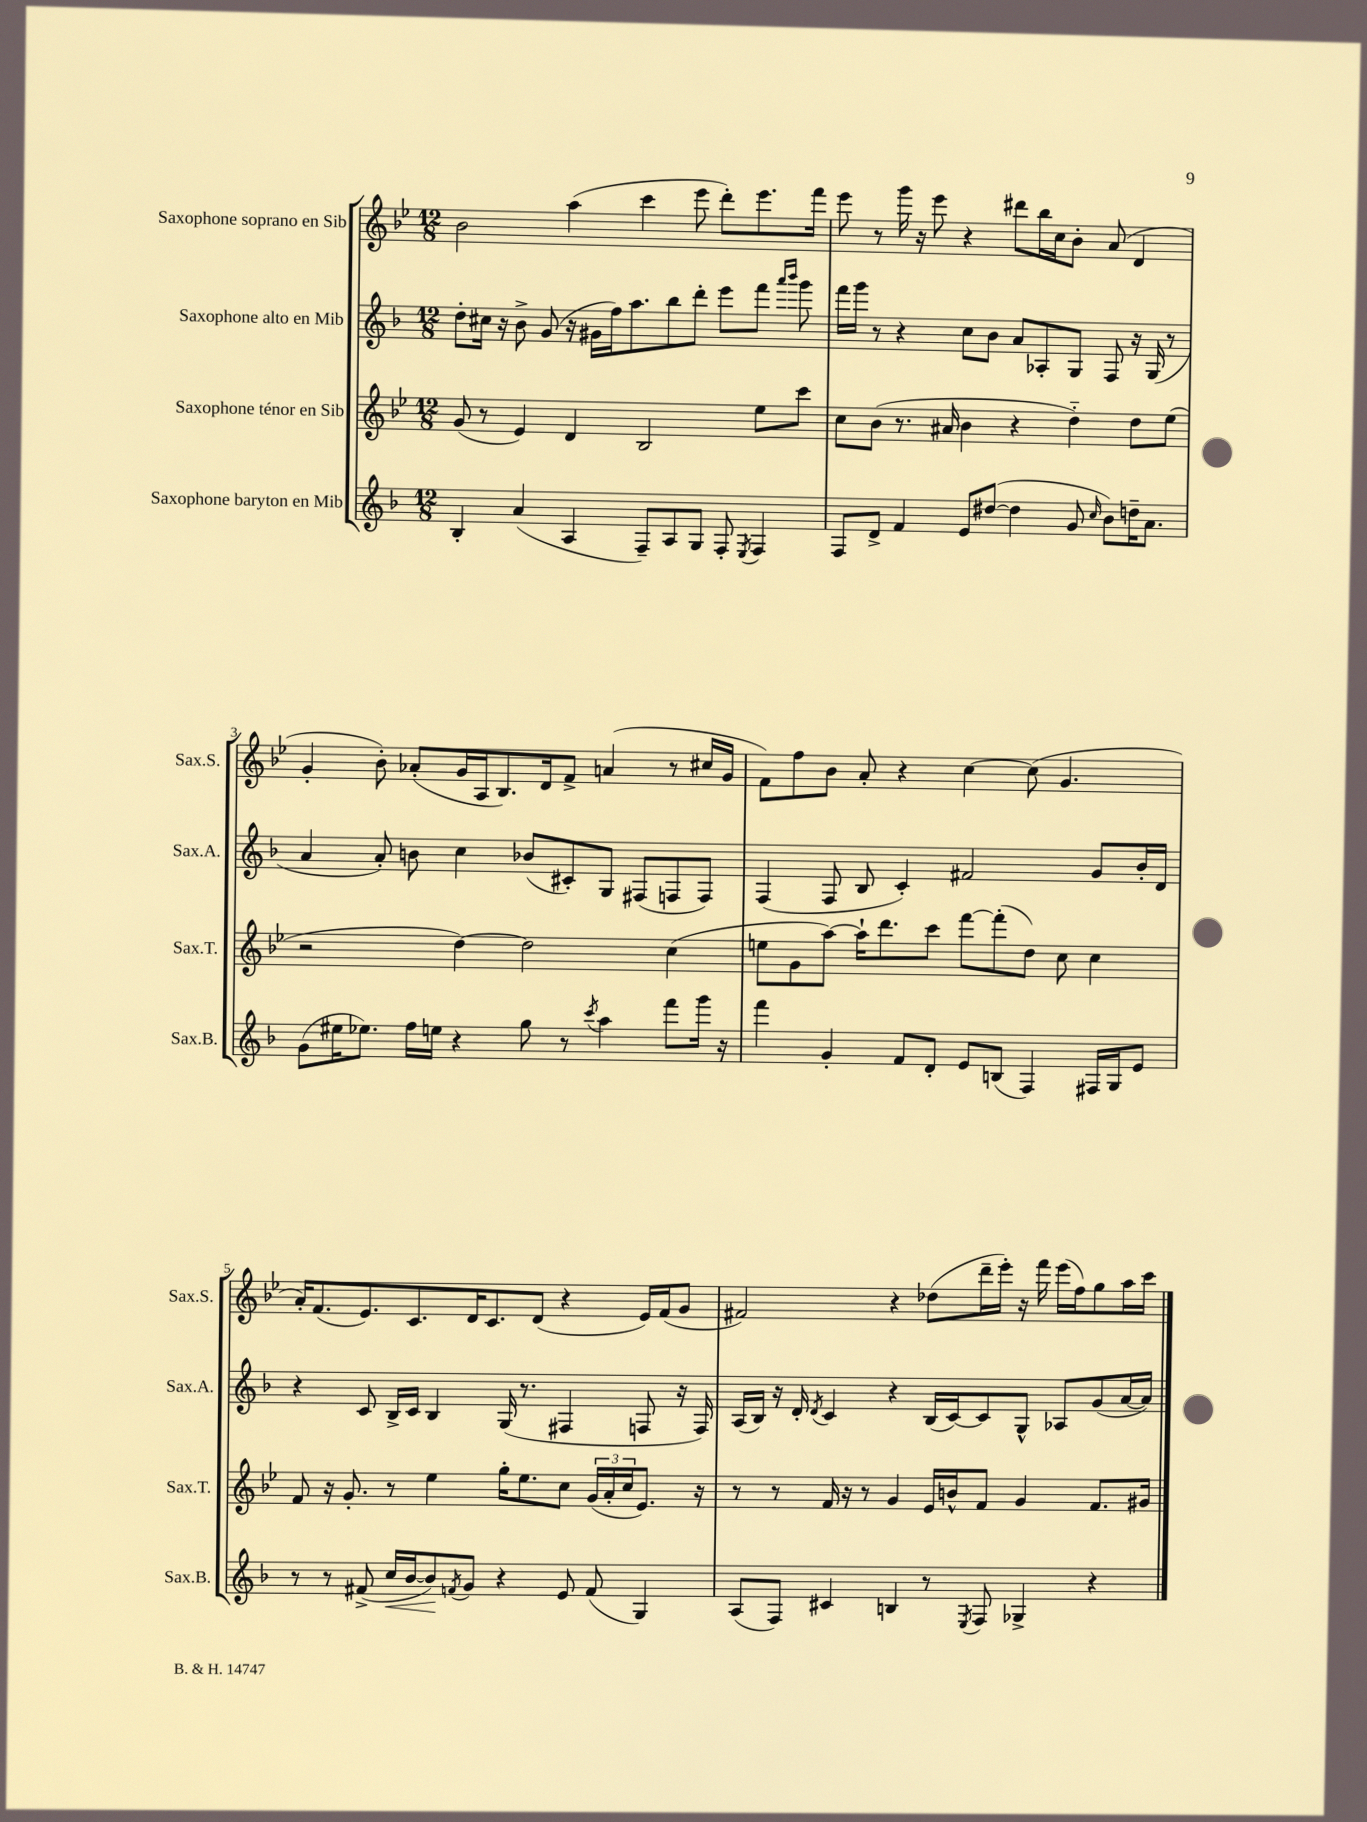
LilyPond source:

<<
\new StaffGroup <<
\new Staff = "s0" \with { instrumentName = "Saxophone soprano en Sib" shortInstrumentName = "Sax.S." } {
    \clef treble \key bes \major \numericTimeSignature \time 12/8
    bes'2 a''4( c'''4 ees'''8 d'''8-.) ees'''8. f'''16 |
    ees'''8 r8 g'''16 r16 ees'''8 r4 dis'''8 bes''16 c''16 bes'8-. a'8( d'4 |
    g'4-. bes'8-.) aes'8-.( g'16 a16 bes8.) d'16 f'8-> a'4( r8 cis''16 g'16 |
    f'8) f''8 bes'8 a'8-. r4 c''4~ c''8( g'4. |
    a'16-.) f'8.( ees'8.) c'8. d'16 c'8. d'8( r4 ees'16) f'16( g'8 |
    fis'2) r4 des''8( d'''16-- ees'''16-.) r16 f'''16 ees'''16( f''16) g''8 a''16 c'''16 \bar "|." |
}
\new Staff = "s1" \with { instrumentName = "Saxophone alto en Mib" shortInstrumentName = "Sax.A." } {
    \clef treble \key f \major \numericTimeSignature \time 12/8
    d''8-. cis''16 r16 bes'8-> g'8( r16 gis'16 f''16) a''8. bes''8 d'''8-. e'''8 f'''8 \grace { a'''16 bes'''16 } g'''8 |
    f'''16 g'''16 r8 r4 c''8 bes'8 a'8 aes8-. g8 f8 r16 g16( r8 |
    a'4 a'8-.) b'8 c''4 bes'8( cis'8-.) g8 fis8( f8 f8) |
    f4( f8 bes8 c'4-.) fis'2 g'8 bes'16-. d'16 |
    r4 c'8 bes16-> c'16 bes4 g16( r8. fis4 f8 r16 f16) |
    a16( bes16) r16 d'16-. \acciaccatura { d'8 } c'4 r4 bes16( c'16~) c'8 g8-^ aes8 g'8( a'16~ a'16) \bar "|." |
}
\new Staff = "s2" \with { instrumentName = "Saxophone ténor en Sib" shortInstrumentName = "Sax.T." } {
    \clef treble \key bes \major \numericTimeSignature \time 12/8
    g'8( r8 ees'4) d'4 bes2 ees''8 c'''8 |
    c''8 bes'8( r8. ais'16 bes'4 r4 d''4-_) d''8 ees''8( |
    r2 d''4~) d''2 c''4( |
    e''8 g'8 a''8~) a''16-! d'''8. c'''8 f'''8~ f'''8-.( d''8) c''8 c''4 |
    f'8 r16 g'8.-. r8 ees''4 g''16-. ees''8. c''8 \tuplet 3/2 { g'16( a'16-. c''16 } ees'8.) r16 |
    r8 r8 f'16 r16 r8 g'4 ees'16 b'16-^ f'8 g'4 f'8. gis'16 \bar "|." |
}
\new Staff = "s3" \with { instrumentName = "Saxophone baryton en Mib" shortInstrumentName = "Sax.B." } {
    \clef treble \key f \major \numericTimeSignature \time 12/8
    bes4-. a'4( a4 f8--) a8 g8 f8-. \acciaccatura { e8 } f4 |
    f8 d'8-> f'4 e'8 dis''8~( dis''4 g'8 \grace { c''16 } bes'8) d''16-- a'8. |
    g'8( eis''16 ees''8.) f''16 e''16 r4 g''8 r8 \acciaccatura { c'''8 } a''4 f'''8 g'''16 r16 |
    f'''4 g'4-. f'8 d'8-. e'8 b8( f4) fis16 g16 e'8 |
    r8 r8 fis'8->( c''16\< bes'16~ bes'8\!) \acciaccatura { f'8 } g'8 r4 e'8 f'8( g4) |
    a8( f8) cis'4 b4 r8 \acciaccatura { e8 } f8 ges4-> r4 \bar "|." |
}
>>
>>
